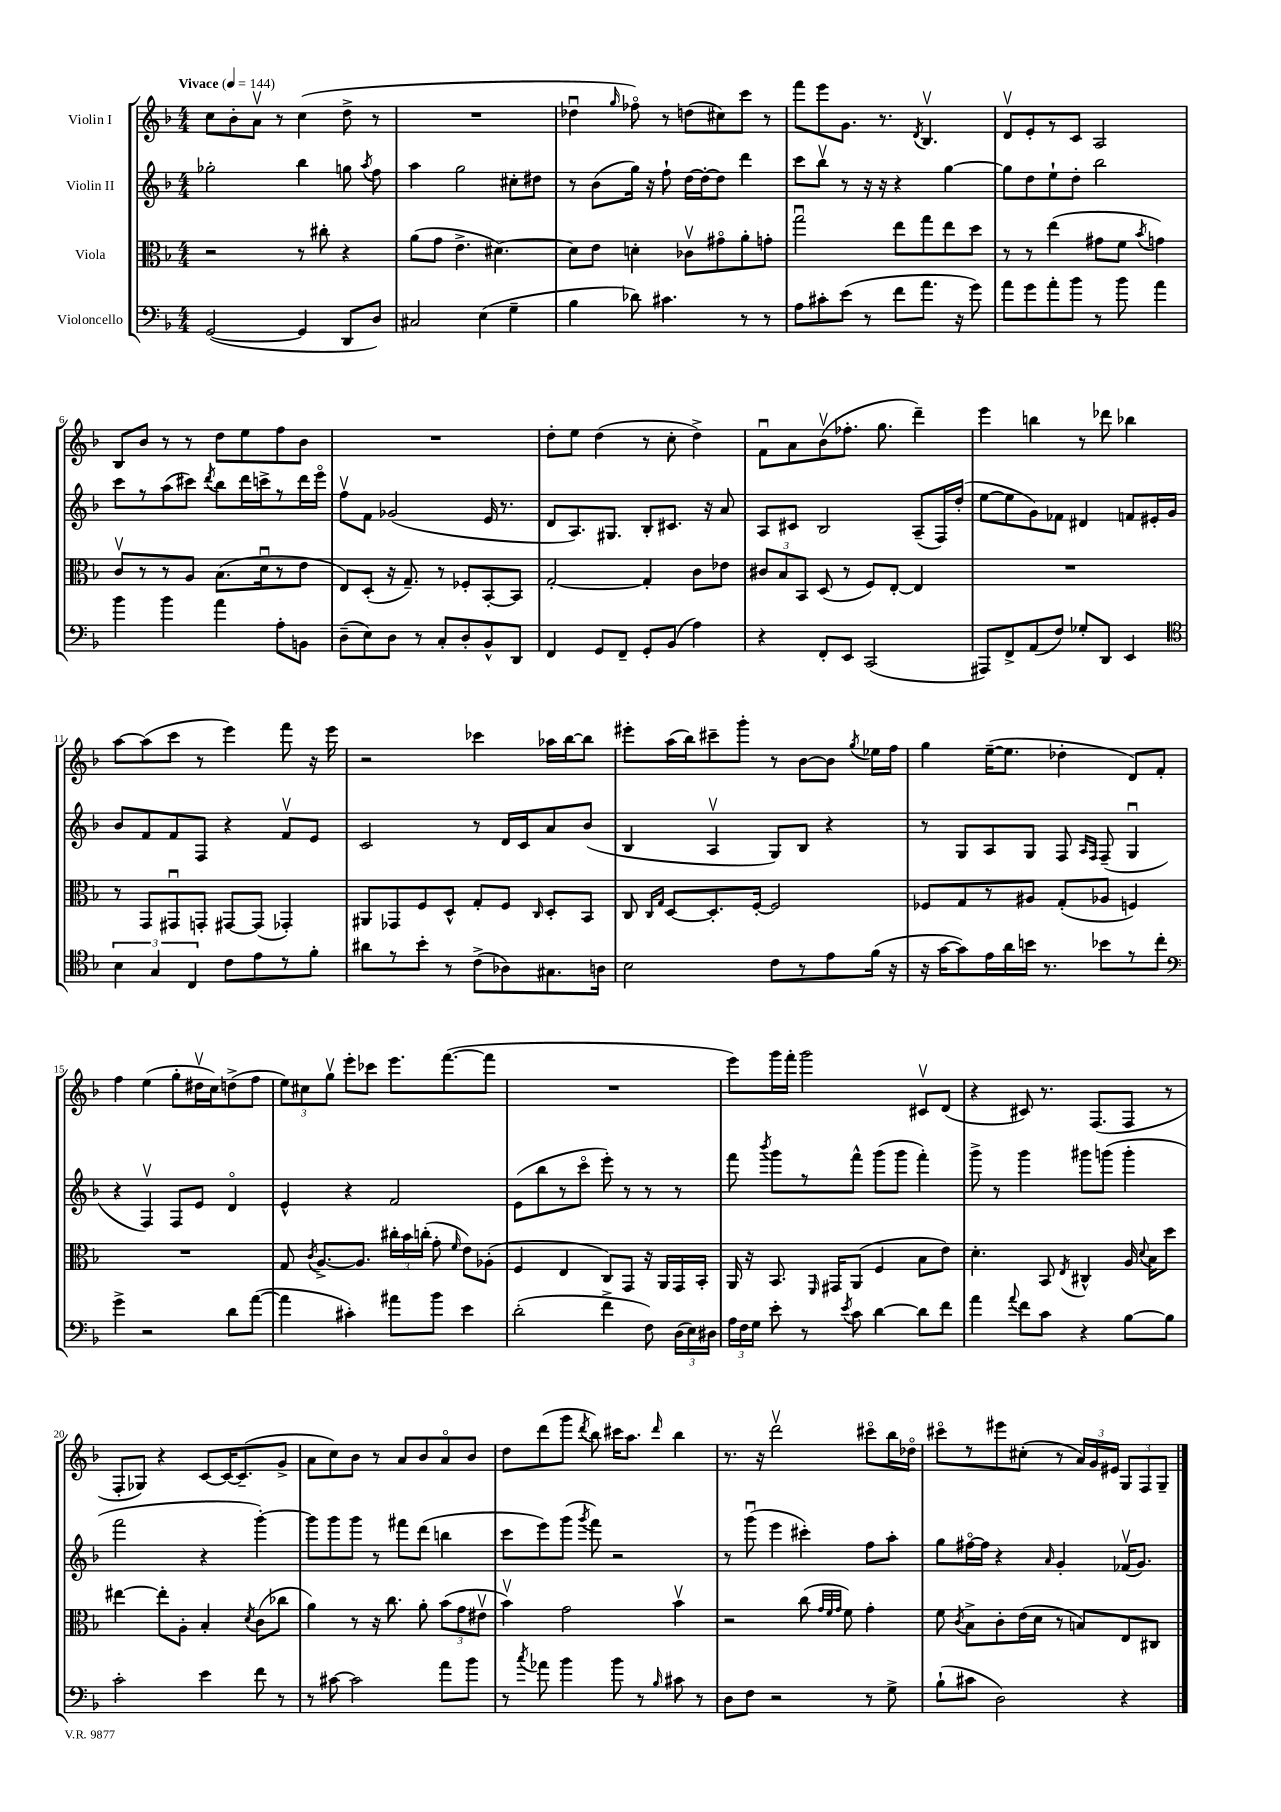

**kern	**kern	**kern	**kern
*staff4	*staff3	*staff2	*staff1
*clefF4	*clefC3	*clefG2	*clefG2
*k[b-]	*k[b-]	*k[b-]	*k[b-]
*M4/4	*M4/4	*M4/4	*M4/4
*MM144	*MM144	*MM144	*MM144
([2GG	2r	2gg-'	8cc
.	.	.	8b-'
.	.	.	8av
.	.	.	8r
4GG]	8r	4bb-	(4cc
.	8cc#'	.	.
8DD	4r	8gg	8dd^
.	.	8qaa	.
8D)	.	8ff	8r
=	=	=	=
2C#	(8a	4aa	1r
.	8g	.	.
.	4.e^	2gg	.
(4E	.	.	.
.	[4.d#)	.	.
4G~	.	8cc#'	.
.	.	8dd#	.
=	=	=	=
4B-	8d#]	8r	4dd-u
.	8e	(8b-	.
.	.	.	16qqgg
8d-)	4d'	16gg)	8ff-o)
.	.	16r	.
4.c#	.	8ff`	8r
.	8c-v	[16dd	(8dd
.	.	16dd'_	.
.	8g#o	8dd]	8cc#)
8r	8a'	4ddd	8ccc
8r	8g'	.	8r
=	=	=	=
8A	2ggu	8ccc	8fff
8c#'	.	8bb-v	8eee
(8e	.	8r	8.g
8r	.	16r	.
.	.	16r	8.r
8f	8ee	4r	.
.	.	.	8qd
8.a	8gg	.	4.B-v
.	8ee	[4gg	.
16r	.	.	.
8g)	8dd	.	.
=	=	=	=
8a	8r	8gg]	8dv
8g	8r	8dd	8e'
8a'	(4ee	8ee`	8r
8b-	.	8dd'	8c
8r	8g#	2bb-	2A
8b-	8f	.	.
.	8qb-	.	.
4a	4g)	.	.
=	=	=	=
4b-	8cv	8ccc	8B-
.	8r	8r	8b-
4b-	8r	(8aa	8r
.	8A	8ccc#)	8r
.	.	8qddd	.
4a	(8.B-	8bb-	8dd
.	.	16ddd	8ee
.	16du	16ccc^	.
8A'	8r	8r	8ff
8BB	8e	16ddd	8b-
.	.	16eeeo	.
=	=	=	=
(8D~	8E)	8ffv	1r
8E)	(8D'	8f	.
8D	16r	(2g-	.
.	8.G~)	.	.
8r	.	.	.
8C'	8r	.	.
8D'	8F-'	.	.
8BB-^^	[8BB-'	16e	.
.	.	8.r	.
8DD	8BB-]	.	.
=	=	=	=
4FF	[2G'	8d	8dd'
.	.	8.A)	8ee
8GG	.	.	(4dd
.	.	8.G#	.
8FF~	.	.	.
8GG'	4G']	8B-'	8r
(8BB-	.	8.c#	8cc'
4A)	8c	.	4dd^)
.	.	16r	.
.	8e-	8a	.
=	=	=	=
4r	12c#	8A	8fu
.	12B-	.	.
.	.	8c#	8a
.	12BB-	.	.
8FF'	(8D	2B-	(8b-v
8EE	8r	.	8.ff-'
(2CC	8F)	.	.
.	.	.	8.gg
.	[8E'	.	.
.	4E]	(8A~	4ddd~)
.	.	16F)	.
.	.	(16dd'	.
=	=	=	=
8AAA#)	1r	[8ee	4eee
8FF^	.	8ee]	.
(8AA	.	8g)	4bb
8F)	.	8f-	.
8G-'	.	4d#	8r
8DD	.	.	8ddd-
4EE	.	8f	4bb-
.	.	16e#'	.
.	.	16g	.
=	=	=	=
*clefC4	*	*	*
6B-	8r	8b-	[8aa
.	8GG	8f	(8aa]
6G	.	.	.
.	8GG#u	8f	8ccc
6C	.	.	.
.	8GG'	8F	8r
8c	[8GG#	4r	4eee)
8e	(8GG#]	.	.
8r	4GG-')	8fv	8fff
8f'	.	8e	16r
.	.	.	16eee
=	=	=	=
8a#	8AA#	2c	2r
8r	8GG-	.	.
8b-'	8F	.	.
8r	8D^^	.	.
(8c^	8G'	8r	4ccc-
8A-)	8F	16d	.
.	.	16c	.
.	16qqC	.	.
8.G#	8D'	8a	16aa-
.	.	.	[16bb-
.	8BB-	(8b-	8bb-]
16A	.	.	.
=	=	=	=
2B-	8C	4B-	8eee#'
.	16qqC	.	.
.	16qqG	.	.
.	[8D	.	(16aa
.	.	.	16bb-)
.	8.D']	4Av	8ccc#~
.	.	.	8ggg'
.	[16F'	.	.
8c	2F]	8G)	8r
8r	.	8B-	[8b-
8e	.	4r	8b-]
.	.	.	8qgg
(16f	.	.	16ee-
16r	.	.	16ff
=	=	=	=
16r	8F-	8r	4gg
[16g	.	.	.
8g])	8G	8G	.
16e	8r	8A	([16ee~
16a	.	.	8.ee]
16b	8A#	8G	.
8.r	.	.	.
.	(8G'	8F	4dd-'
.	.	16qqA	.
.	.	16qqF	.
8b-	8A-	(8F~	.
8r	4F)	4Gu	8d)
8cc'	.	.	8f'
=	=	=	=
*clefF4	*	*	*
4g^	1r	4r	4ff
2r	.	4Fv)	(4ee
.	.	8F	8gg'
.	.	8e	16dd#v
.	.	.	16cc)
8d	.	4do	(8dd^
([8a	.	.	8ff
=	=	=	=
4a]	8G	4e^^	12ee)
.	.	.	12cc#
.	8qc	.	.
.	[8.A^	.	.
.	.	.	12ggv
4c#')	.	4r	8eee'
.	8.A]	.	.
.	.	.	8ccc-
8a#	24cc#'	2f	8.eee
.	24b-	.	.
.	(24cc'	.	.
8b-	8g'	.	.
.	.	.	([8.fff
.	16qqf	.	.
4e	8e)	.	.
.	(8A-'	.	8fff]
=	=	=	=
(2d'	4F	(8e	1r
.	.	8bb-	.
.	4E	8r	.
.	.	8ccco	.
4f^	8C)	8eee')	.
.	8GG	8r	.
8F)	16r	8r	.
.	16AA	.	.
(24D	16GG	8r	.
24E)	.	.	.
.	16BB-'	.	.
24D#	.	.	.
=	=	=	=
24A	16AA	8fff	8eee)
24F	.	.	.
.	16r	.	.
24G	.	.	.
.	.	8qbbb-	.
8e'	8.BB-	8ggg	16ggg
.	.	.	16fff'
8r	.	8r	2ggg
.	16qqFF	.	.
.	16GG#	.	.
8qe	.	.	.
8c	(8AA	8fff^^	.
[4d	4F	(8ggg	.
.	.	8ggg	.
8d]	8B-	4fff')	8c#v
8f	8e)	.	(8d
=	=	=	=
4a	4.d'	8ggg^	4r
.	.	8r	.
8qqa	.	.	.
8f	.	4ggg	8c#)
8c	8BB-	.	8.r
.	8qE	.	.
4r	4C#^^	8ggg#	.
.	.	.	(8.F
.	.	(8ggg	.
[8B-	16A	4ggg'	8F
.	8qqd	.	.
.	16B-	.	.
8B-]	8dd	.	8r
=	=	=	=
2c'	[4ee#	2fff	8F'
.	.	.	8G-)
.	8ee#']	.	4r
.	8A'	.	.
4e	4B-'	4r	[8c
.	.	.	16c_
.	.	.	(8.c~]
.	8qd	.	.
8f	(8c	[4ggg')	.
8r	8cc-	.	8g^
=	=	=	=
8r	4a)	8ggg]	8a
[8c#	.	8ggg	8cc)
2c#]	8r	8ggg	8b-
.	16r	8r	8r
.	8.cc	.	.
.	.	8fff#	8a
.	8a'	(8ddd	8b-
8a	(12b-	4bb	8ao
.	12g	.	.
8b-	.	.	8b-
.	12e#v	.	.
=	=	=	=
8r	4b-v)	8ccc	8dd
8qcc	.	.	.
8a-	.	8eee)	(8ddd
4b-	2g	(8ggg	8ggg
.	.	8qggg	8qddd
.	.	8fff)	8bb-)
8b-	.	2r	16ccc#
.	.	.	8.aa
8r	.	.	.
16qqB-	.	.	16qqddd
8c#	4b-v	.	4bb-
8r	.	.	.
=	=	=	=
8D	2r	8r	8.r
8F	.	(8gggu	.
.	.	.	16r
2r	.	4eee	2dddv
.	(8cc	4ccc#')	.
.	32qqg	.	.
.	32qqf	.	.
.	32qqg	.	.
.	8f)	.	.
8r	4g'	8ff	8ccc#o
8G^	.	8aa'	16bb-
.	.	.	16dd-o
=	=	=	=
(8B-`	8f	8gg	8ccc#o
.	8qc	.	.
8c#	8B-^	[16ff#o	8r
.	.	16ff#]	.
2D)	8c'	4r	8eee#
.	(16e	.	(8cc#'
.	16d	.	.
.	.	16qqa	.
.	8r	4g'	8r
.	8B)	.	24a)
.	.	.	24g
.	.	.	24e#
4r	8E	(16f-v	12G
.	.	8.g)	.
.	.	.	12F
.	8C#	.	.
.	.	.	12G~
==	==	==	==
*-	*-	*-	*-
